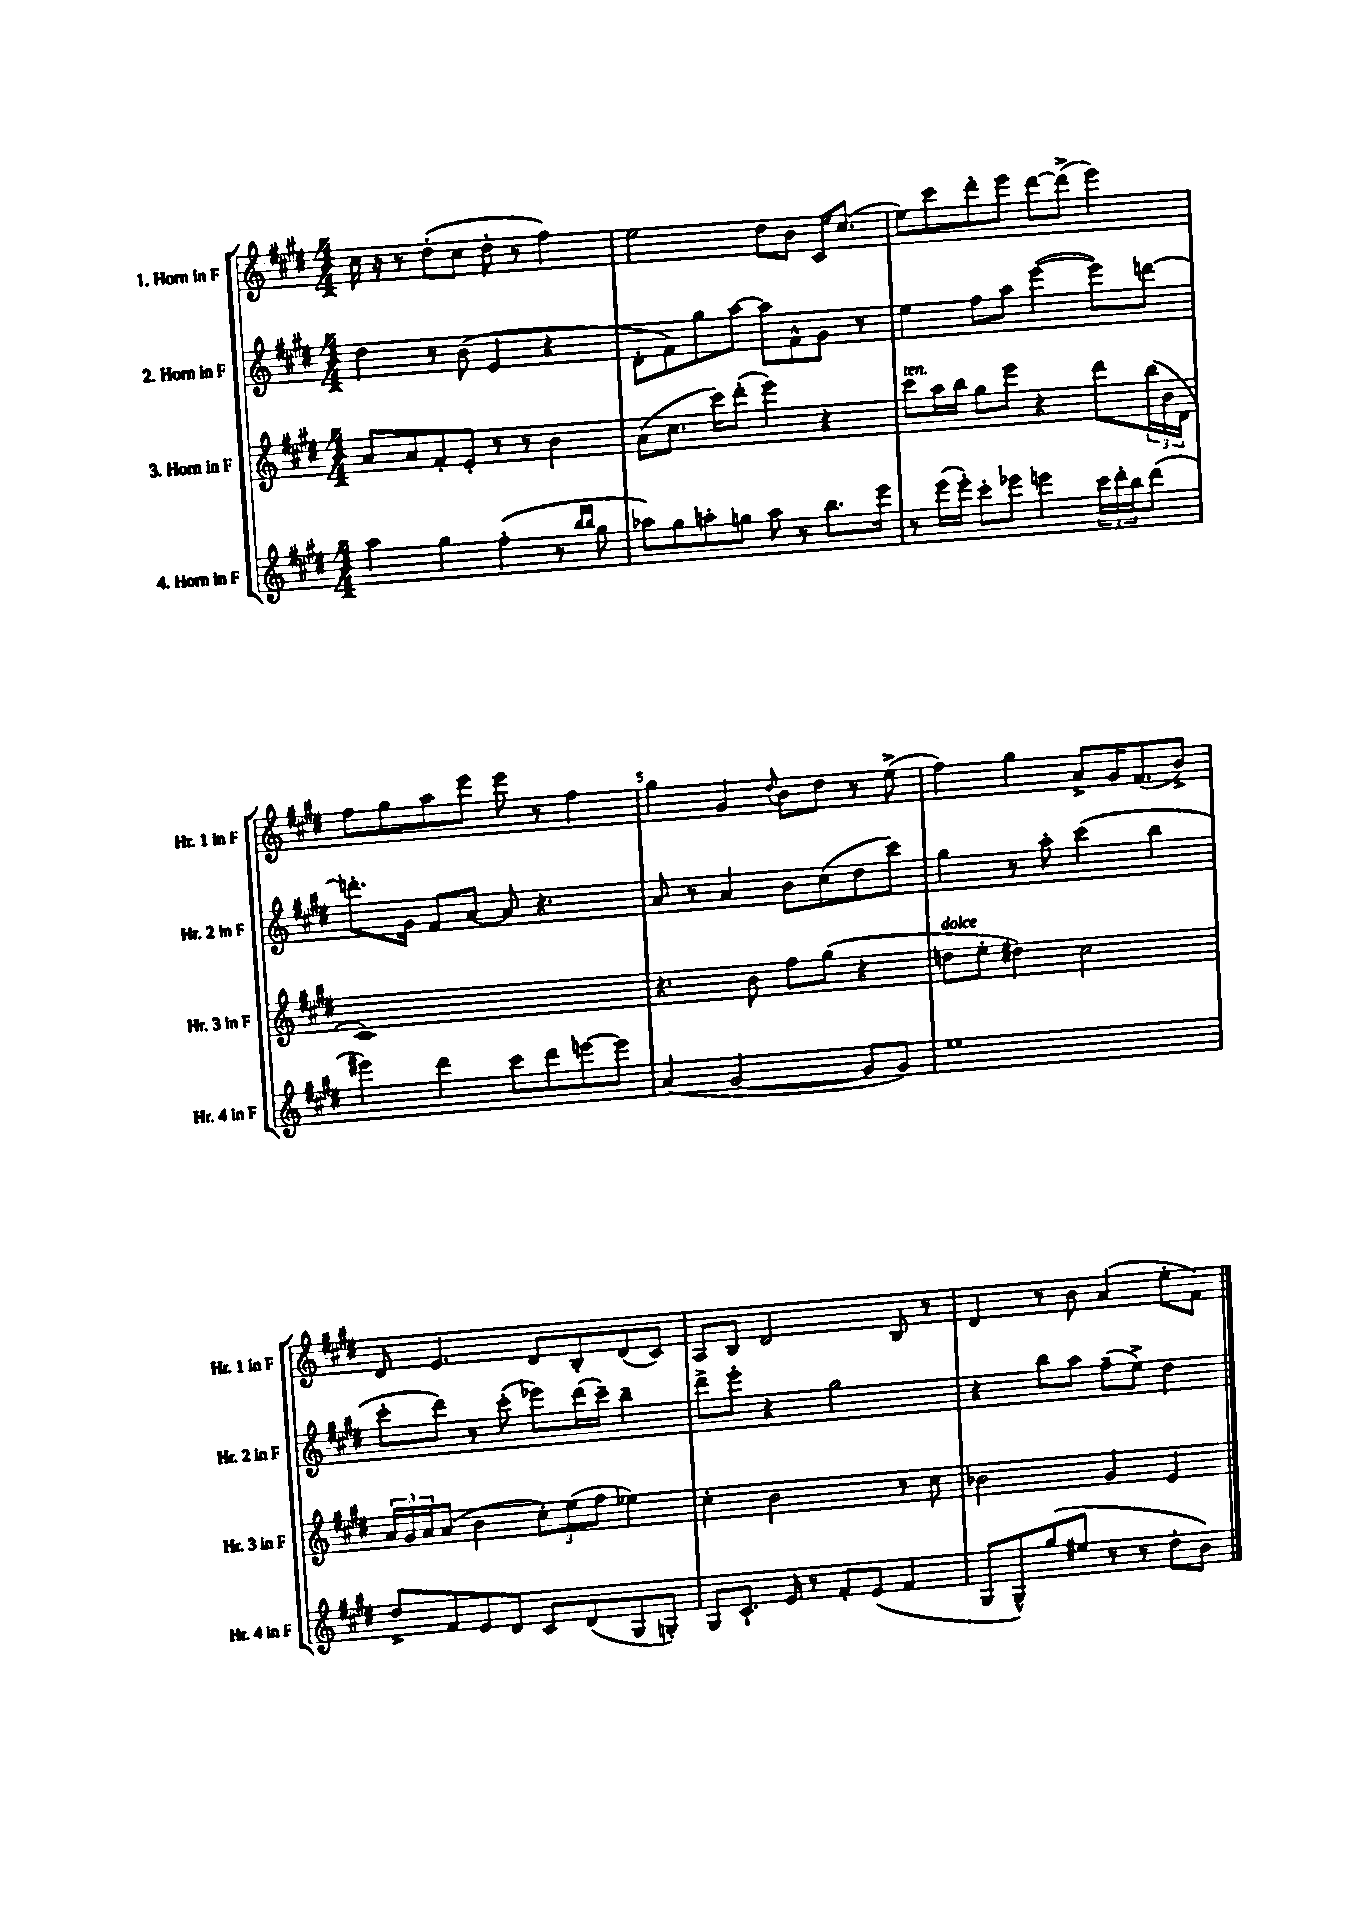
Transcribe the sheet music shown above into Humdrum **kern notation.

**kern	**kern	**kern	**kern
*part4	*part3	*part2	*part1
*staff4	*staff3	*staff2	*staff1
*I"4. Horn in F	*I"3. Horn in F	*I"2. Horn in F	*I"1. Horn in F
*I'Hr. 4 in F	*I'Hr. 3 in F	*I'Hr. 2 in F	*I'Hr. 1 in F
*clefG2	*clefG2	*clefG2	*clefG2
*k[f#c#g#d#]	*k[f#c#g#d#]	*k[f#c#g#d#]	*k[f#c#g#d#]
*M4/4	*M4/4	*M4/4	*M4/4
=1	=1	=1	=1
4aa\	8a/L	4dd#\	16cc#\
.	.	.	16r
.	8a/	.	8r
4gg#\	8f#'/	8r	(8dd#'\L
.	8e'/J	(8b\	8cc#\J
(4ff#'\	8r	4e/	8dd#'\
.	8r	.	8r
8r	4b\	4r	4ff#\)
16qqbb/LL	.	.	.
16qqbb/JJ	.	.	.
8gg#\	.	.	.
=2	=2	=2	=2
8aa-X\L)	(8a\L	8d#'\L	2ee\
8gg#\	8.cc#\J	8f#\)	.
8aan'\	.	8gg#\	.
.	16ccc#\KL)	.	.
8ggn\J	(8ddd#'\J	[8aa\J	.
8aa\	4eee\)	8aa\L]	8dd#\L
8r	.	8f#^^\	8b\J
8.bb\L	4r	8g#\J	16c#/KL
.	.	.	(8.cc#/J
.	.	8r	.
16eee\Jk	.	.	.
=3	=3	=3	=3
!	!LO:TX:a:i:t=ten.	!	!
8r	8ccc#\L	4ee\	8ee\L)
(16eee\LL	16aa\L	.	8ccc#\
16eee'\JJ)	16bb\JJ	.	.
8ccc#'\L	8gg#\L	8ff#\L	8ddd#'\
8eee-X\J	8eee\J	8aa\J	8eee\J
4eeen\	4r	([4eee\	[8ddd#\L
.	.	.	(8ddd#^\J]
24ccc#\LL	8ddd#\L	8eee\L])	4eee\)
24ddd#'\	.	.	.
24bb\J	.	.	.
(8ddd#\J	(24bb\L	[8dddn\J	.
.	24b\	.	.
.	24d#\JJ	.	.
!!LO:LB:g=z
=4	=4	=4	=4
4eee#X\)	1c#)	8.dddn'\L]	8ff#\L
.	.	.	8gg#\
.	.	16g#\Jk	.
4ddd#\	.	8f#/L	8aa\
.	.	[8a/J	8eee\J
8ccc#\L	.	8a/]	8eee\
8ddd#\	.	4.r	8r
[8eeen\	.	.	4ff#\
8eee\J]	.	.	.
=5	=5	=5	=5
(4a/	4.r	8a/	4gg#\
.	.	8r	.
[2g#/	.	4a/	4g#/
.	8b\	.	.
.	.	.	8qqdd#/
.	8ff#\L	8b\L	8b\L
.	(8gg#\J	(8cc#\	8dd#\J
8g#/L]	4r	8dd#\	8r
8g#/J)	.	8ccc#\J)	(8ee^\
=6	=6	=6	=6
!	!LO:TX:a:i:t=dolce	!	!
1ee	8ddn\L	4gg#\	4ff#\)
.	8ee'\J	.	.
.	4dd#X\)	8r	4gg#\
.	.	8aa'\	.
.	2cc#\	(4ccc#\	8a^/L
.	.	.	16g#/K
.	.	.	(8.f#/
.	.	4bb\	.
.	.	.	8b^/J)
!!LO:LB:g=z
=7	=7	=7	=7
8dd#^/L	24a/LL	8ccc#'\L	8d#/
.	24g#/	.	.
.	24a/J	.	.
8f#/	(8a/J	8ddd#\J)	4.e/
8e/	4b\	8r	.
8d#/J	.	(8ccc#'\	.
8c#/L	12cc#'\L)	8eee-X\L)	8d#/L
.	(12ee\	.	.
(8d#/	.	(16ddd#\L	8B'/
.	12ff#\J	.	.
.	.	16ccc#~\JJ)	.
8G#/	4ee-X\)	4bb~\	(8d#/
8Gn'/J)	.	.	8c#/J)
=8	=8	=8	=8
8G#/L	4cc#'\	8ddd#^\L	8A/L
8.c#`/J	.	8eee'\J	8B/J
.	2b\	4r	2d#/
16e/	.	.	.
8r	.	.	.
8f#'/L	.	2gg#\	.
(8e/J	.	.	.
4f#/	8r	.	8B/
.	8cc#\	.	8r
=9	=9	=9	=9
8G#/L	2b-X\	4r	4d#/
8G#^^/)	.	.	.
(8gg#/	.	8bb\L	8r
8ee#X/J	.	8aa\J	8b\
8r	4g#/	(8ff#~\L	(4a/
8r	.	8ee^\J)	.
8dd#'\L	4e/	4dd#\	8ee'\L
8b\J)	.	.	8f#\J)
==	==	==	==
*-	*-	*-	*-
